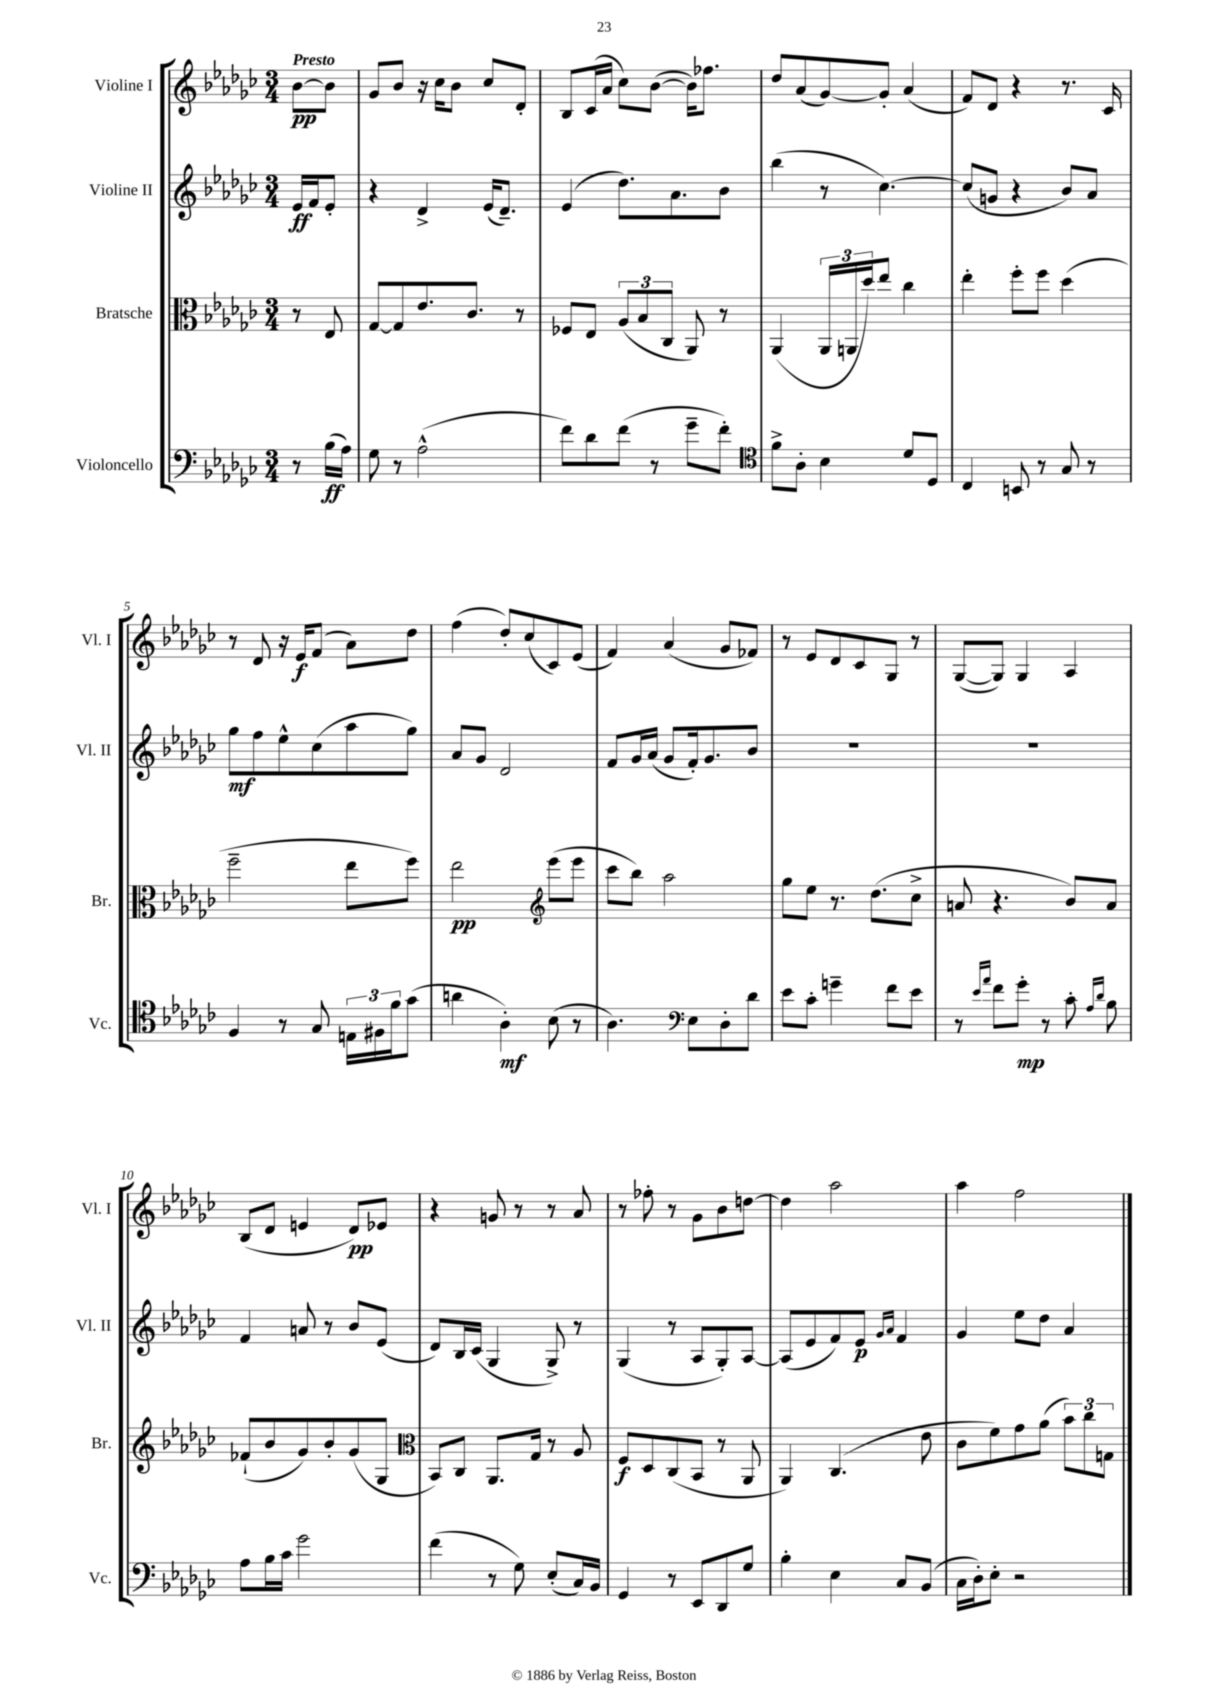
<<
\new StaffGroup <<
\new Staff = "s0" \with { instrumentName = "Violine I" shortInstrumentName = "Vl. I" } {
    \clef treble \key ges \major \numericTimeSignature \time 3/4 \partial 4 \tempo "Presto"
    bes'8~\pp bes'8 |
    ges'8 bes'8 r16 ces''16 bes'8 ces''8 des'8-. |
    bes8 ces'16( aes'16 ces''8) bes'8~( bes'16) fes''8. |
    des''8 aes'8( ges'8~) ges'8-. aes'4( |
    f'8) des'8 r4 r8. ces'16 |
    r8 des'8 r16 ees'16\f f'8( aes'8) des''8 |
    f''4( des''8-.) ces''8( ces'8) ees'8( |
    f'4) aes'4( ges'8 fes'8) |
    r8 ees'8 des'8 ces'8 ges8 r8 |
    ges8~( ges8) ges4 aes4 |
    bes8( des'8 e'4 des'8\pp) ees'8 |
    r4 g'8 r8 r8 aes'8 |
    r8 fes''8-. r8 ges'8 bes'8 d''8~ |
    d''4 aes''2 |
    aes''4 f''2 \bar "|." |
}
\new Staff = "s1" \with { instrumentName = "Violine II" shortInstrumentName = "Vl. II" } {
    \clef treble \key ges \major \numericTimeSignature \time 3/4 \partial 4
    ees'16\ff f'16 ees'8-. |
    r4 des'4-> ees'16( des'8.--) |
    ees'4( des''8.) aes'8. bes'8 |
    bes''4( r8 ces''4.~) |
    ces''8( g'8 r4 bes'8) aes'8 |
    ges''8\mf f''8 ees''8-^ ces''8( aes''8 ges''8) |
    aes'8 ges'8 des'2 |
    f'8 ges'16 aes'16( ges'8 f'16-.) ges'8. bes'8 |
    R2. |
    R2. |
    f'4 a'8 r8 bes'8 ees'8( |
    des'8) bes16 ces'16( ges4 ges8->) r8 |
    ges4( r8 aes8 ges8-.) aes8~ |
    aes8( ees'8 f'8) ees'8\p \grace { ges'16 aes'16 } f'4 |
    ges'4 ees''8 des''8 aes'4 \bar "|." |
}
\new Staff = "s2" \with { instrumentName = "Bratsche" shortInstrumentName = "Br." } {
    \clef alto \key ges \major \numericTimeSignature \time 3/4 \partial 4
    r8 ees8 |
    ges8~ ges8 ees'8. ces'8. r8 |
    fes8 ees8 \tuplet 3/2 { aes8( bes8 ces8 } aes,8) r8 |
    aes,4( \tuplet 3/2 { aes,16 a,16 des''16) } ees''8 ces''4 |
    ees''4-. f''8-. f''8 des''4( |
    f''2-- ees''8 f''8) |
    ees''2\pp \clef treble ees'''8( ees'''8 |
    ces'''8 bes''8) aes''2 |
    ges''8 ees''8 r8. des''8.( ces''8-> |
    a'8 r4. bes'8) a'8 |
    fes'8-!( bes'8 ges'8) bes'8-. ges'8( ges8 |
    \clef alto bes,8) ces8 aes,8. ges16 r8 aes8 |
    f8\f des8 ces8( bes,8 r8 aes,8 |
    aes,4) ces4.( ees'8 |
    ces'8 f'8) ges'8 aes'8( \tuplet 3/2 { bes'8) ces''8 g8 } \bar "|." |
}
\new Staff = "s3" \with { instrumentName = "Violoncello" shortInstrumentName = "Vc." } {
    \clef bass \key ges \major \numericTimeSignature \time 3/4 \partial 4
    r8 bes16\ff( aes16) |
    ges8 r8 aes2-^( |
    f'8) des'8 f'8( r8 ges'8-- f'8-.) |
    \clef tenor f'8-> aes8-. bes4 des'8 des8 |
    ces4 b,8 r8 ges8 r8 |
    f4 r8 ges8 \tuplet 3/2 { e16 fis16 f'16 } ges'8( |
    a'4 aes4-.\mf) bes8( r8 |
    aes4.) \clef bass ees8 des8-. des'8 |
    ees'8 ces'8-. g'4-- f'8 ees'8 |
    r8 \grace { ees'16 aes'16 } f'8 ges'8-.\mp r8 ces'8-. \grace { aes16 des'16 } bes8 |
    aes8 bes16 ces'16 ges'2 |
    f'4( r8 ges8) ees8-.( ces16) bes,16 |
    ges,4 r8 ees,8 des,8 ges8 |
    bes4-. ees4 ces8 bes,8( |
    ces16 des16-.) ees8-. r2 \bar "|." |
}
>>
>>
